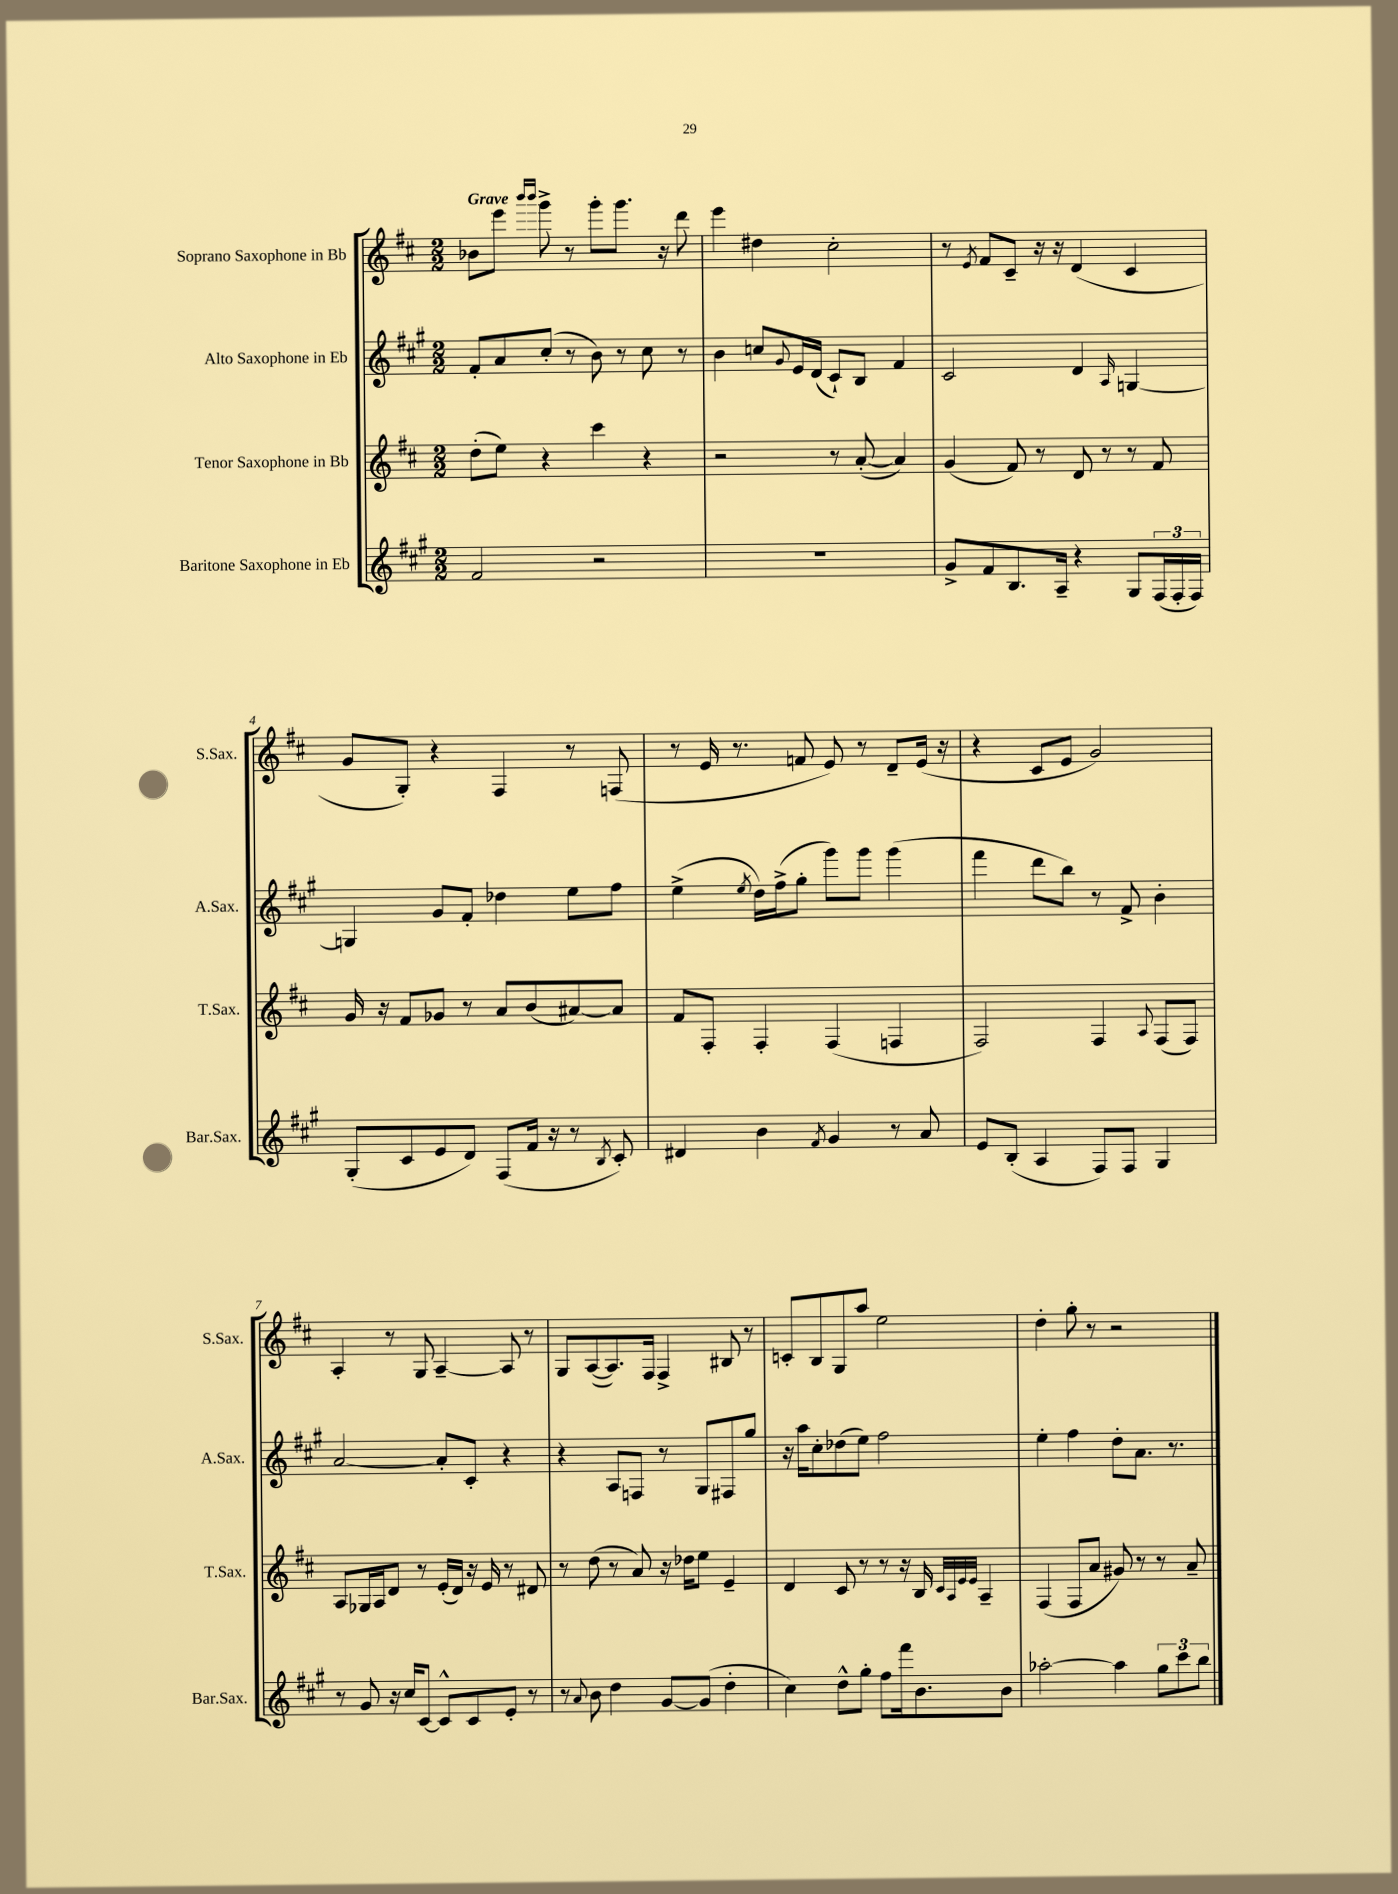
<<
\new StaffGroup <<
\new Staff = "s0" \with { instrumentName = "Soprano Saxophone in Bb" shortInstrumentName = "S.Sax." } {
    \clef treble \key d \major \numericTimeSignature \time 2/2 \tempo "Grave"
    bes'8 e'''8 \grace { b'''16 b'''16 } g'''8-> r8 g'''8-. g'''8. r16 d'''8 |
    e'''4 dis''4 cis''2-. |
    r8 \acciaccatura { e'8 } fis'8 cis'8-- r16 r16 d'4( cis'4 |
    g'8 g8-.) r4 fis4 r8 f8( |
    r8 e'16 r8. f'8 e'8) r8 d'8-- e'16( r16 |
    r4 cis'8 e'8 g'2) |
    a4-. r8 g8 a4~-- a8 r8 |
    g8 a8~( a8.) fis16 fis4-> bis8 r8 |
    c'8-. b8 g8 a''8 e''2 |
    d''4-. g''8-. r8 r2 \bar "|." |
}
\new Staff = "s1" \with { instrumentName = "Alto Saxophone in Eb" shortInstrumentName = "A.Sax." } {
    \clef treble \key a \major \numericTimeSignature \time 2/2
    fis'8-. a'8 cis''8-.( r8 b'8) r8 cis''8 r8 |
    b'4 c''8 \appoggiatura { gis'8 } e'16 d'16( cis'8-!) b8 fis'4 |
    cis'2 d'4 \grace { a16 } g4~ |
    g4 gis'8 fis'8-. des''4 e''8 fis''8 |
    e''4->( \acciaccatura { e''8 } d''16) fis''16->( gis''8-. gis'''8) gis'''8 gis'''4( |
    fis'''4 d'''8 b''8) r8 fis'8-> b'4-. |
    a'2~ a'8-. cis'8-. r4 |
    r4 a8 f8 r8 gis8 fis8 gis''8 |
    r16 a''16 cis''8-. des''8( e''8) fis''2 |
    e''4-. fis''4 d''8-. a'8. r8. \bar "|." |
}
\new Staff = "s2" \with { instrumentName = "Tenor Saxophone in Bb" shortInstrumentName = "T.Sax." } {
    \clef treble \key d \major \numericTimeSignature \time 2/2
    d''8-.( e''8) r4 cis'''4 r4 |
    r2 r8 a'8~-.( a'4) |
    g'4( fis'8) r8 d'8 r8 r8 fis'8 |
    g'16 r16 fis'8 ges'8 r8 a'8 b'8( ais'8~) ais'8 |
    fis'8 fis8-. fis4-. fis4( f4 |
    fis2) fis4 \appoggiatura { a8 } fis8( fis8) |
    a8 ges16 a16 d'8 r8 e'16-.( d'16) r16 e'16 r8 dis'8 |
    r8 d''8( r8 a'8) r16 des''16 e''8 e'4-- |
    d'4 cis'8 r8 r8 r16 b16 \grace { cis'32 a32 e'32 e'32 } a4-- |
    fis4( fis8 a'8 gis'8) r8 r8 a'8-- \bar "|." |
}
\new Staff = "s3" \with { instrumentName = "Baritone Saxophone in Eb" shortInstrumentName = "Bar.Sax." } {
    \clef treble \key a \major \numericTimeSignature \time 2/2
    fis'2 r2 |
    R1 |
    gis'8-> fis'8 b8. a16-- r4 gis8 \tuplet 3/2 { fis16( fis16-. fis16) } |
    gis8-.( cis'8 e'8 d'8) fis8( fis'16 r16 r8 \acciaccatura { b8 } cis'8-.) |
    dis'4 b'4 \acciaccatura { fis'8 } gis'4 r8 a'8 |
    e'8 b8-.( a4 fis8) fis8 gis4 |
    r8 gis'8 r16 cis''16 cis'8~ cis'8-^ cis'8 e'8-. r8 |
    r8 \appoggiatura { a'8 } b'8 d''4 gis'8~ gis'8( d''4-. |
    cis''4) d''8-^ gis''8-. fis''8 fis'''16 b'8. b'8 |
    aes''2~-. aes''4 \tuplet 3/2 { gis''8 cis'''8 b''8 } \bar "|." |
}
>>
>>
